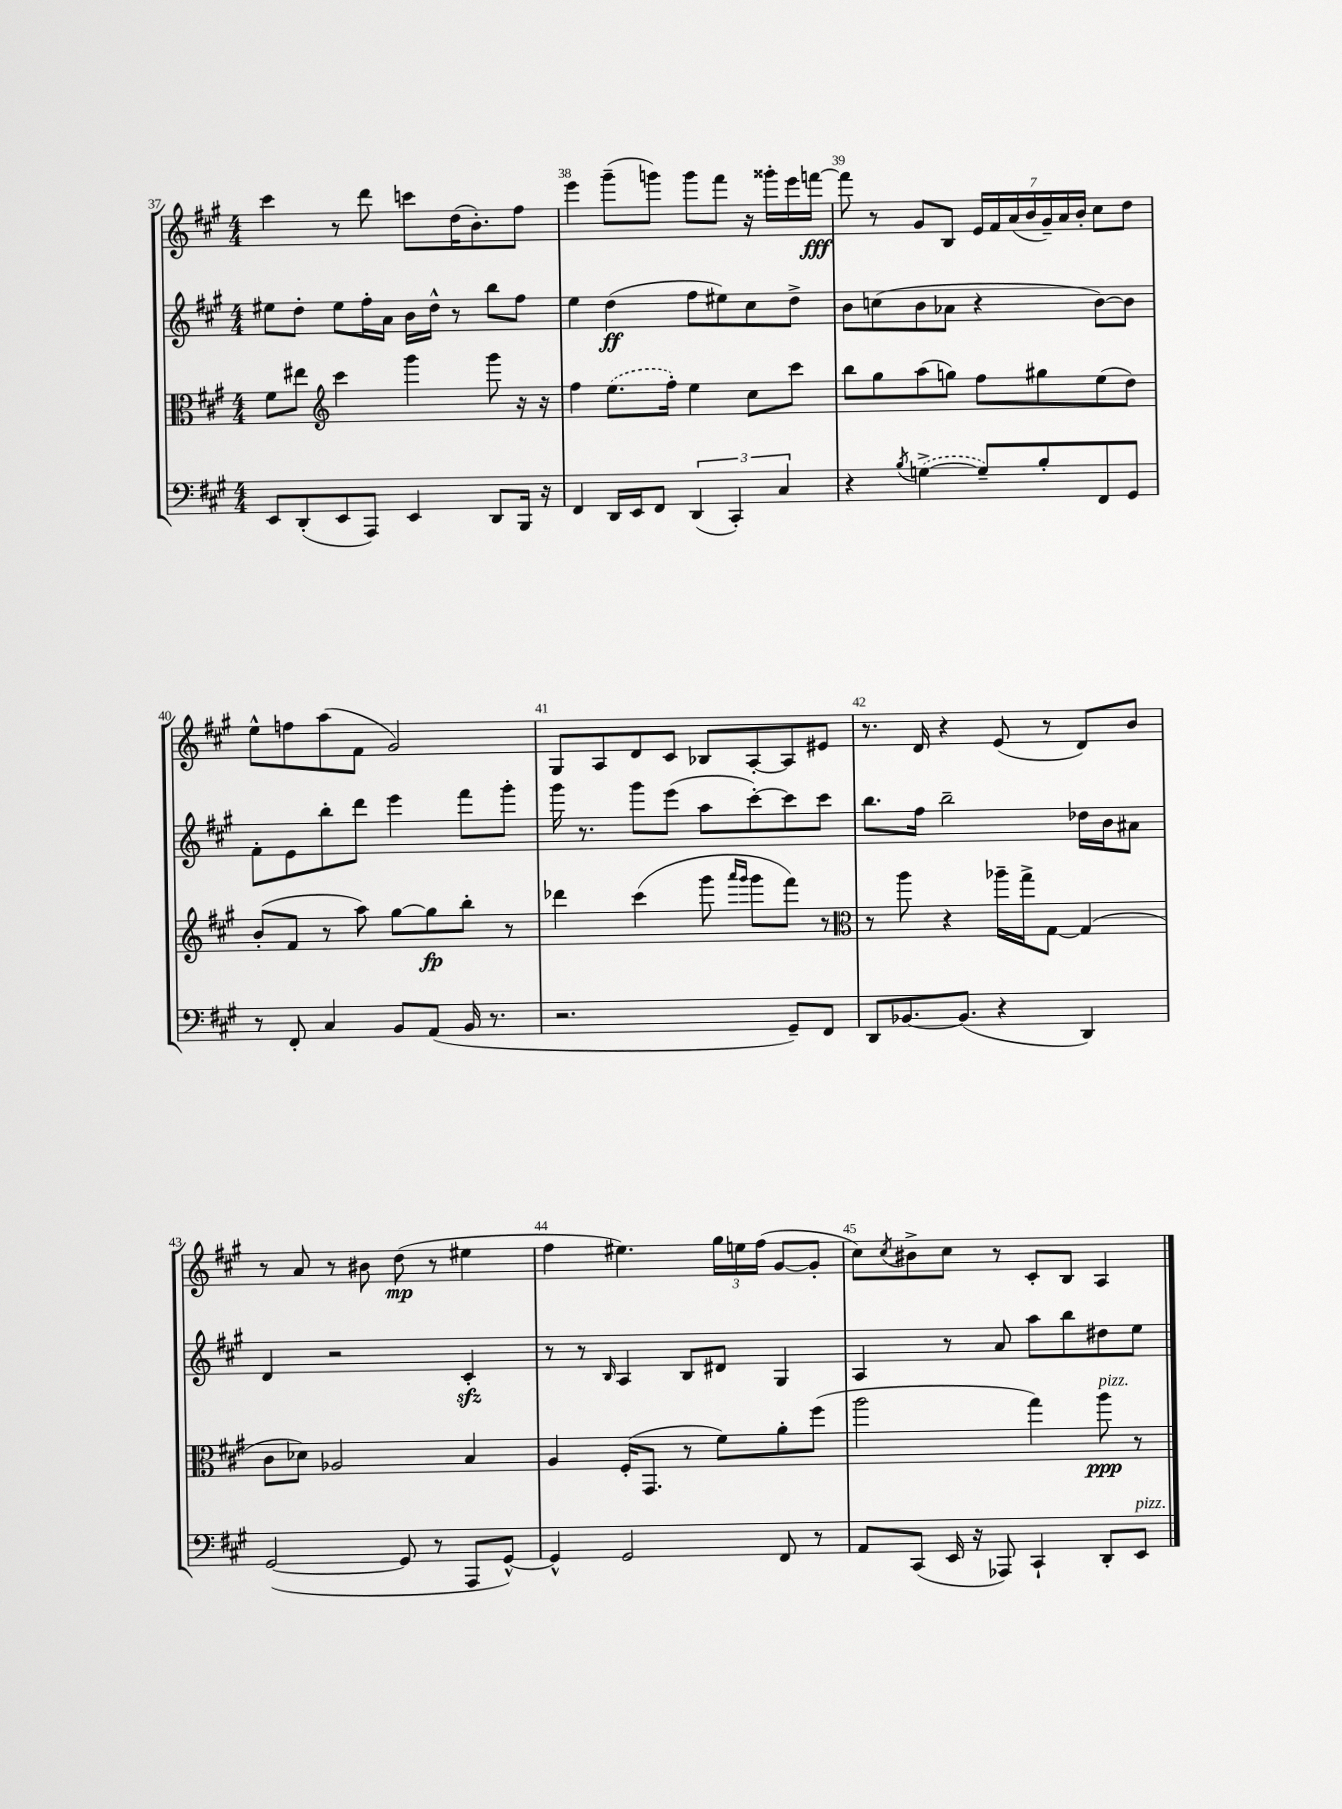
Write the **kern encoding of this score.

**kern	**kern	**kern	**kern
*staff4	*staff3	*staff2	*staff1
*clefF4	*clefC3	*clefG2	*clefG2
*k[f#c#g#]	*k[f#c#g#]	*k[f#c#g#]	*k[f#c#g#]
*M4/4	*M4/4	*M4/4	*M4/4
8EE/L	8f#\L	8ee#\L	4ccc#\
(8DD'/	8ee#\J	8dd'\J	.
*	*clefG2	*	*
8EE/	4ccc#\	8ee#\L	8r
8AAA/J)	.	16ff#'\L	8ddd\
.	.	16a\JJ	.
4EE/	4ggg#\	16b\LL	8ccc\L
.	.	16dd^^\JJ	.
.	.	8r	(16dd\K
.	.	.	8.b'\)
8DD/L	8ggg#\	8bb\L	.
16BBB/Jk	16r	8ff#\J	8ff#\J
16r	16r	.	.
=	=	=	=
4FF#/	4ff#\	4ee\	4eee\
16DD/LL	(8.ee\L	(4dd\	(8ggg#~\L
16EE/J	.	.	.
8FF#/J	.	.	8ggg\J)
.	16ff#'\Jk)	.	.
(6DD/	4ee\	8ff#\L	8ggg\L
.	.	8ee#\)	8fff#\J
6CC#'/)	.	.	.
.	8cc#\L	8cc#\	16r
.	.	.	16ggg##'\LL
6C#/	.	.	.
.	8ccc#\J	8dd^\J	16eee\
.	.	.	[16fff\JJ
=	=	=	=
4r	8bb\L	8b\L	8fff\]
.	8gg#\	(8cc\	8r
8qB/	.	.	.
([4G^\	(8aa\	8b\	8g#/L
.	8gg\J)	8a-\J	8B/J
8G~/]L)	8ff#\L	4r	28e/LL
.	.	.	28f#/
.	.	.	(28a/
.	.	.	28b/
8B'/	8gg#\	.	.
.	.	.	28g#~/)
.	.	.	28a/
.	.	.	28b'/JJ
8FF#/	(8ee\	[8b\L)	8cc#\L
8GG#/J	8dd\J)	8b\]J	8dd\J
=	=	=	=
8r	(8b'/L	8f#'\L	8ee^^\L
8FF#'/	8f#/J	8e\	8ff\
4C#/	8r	8bb'\	(8aa\
.	8aa\)	8ddd\J	8f#\J
8BB/L	[8gg#\L	4eee\	2g#/)
(8AA/J	8gg#\]	.	.
16BB/	8bb'\J	8fff#\L	.
8.r	.	.	.
.	8r	8ggg#'\J	.
=	=	=	=
2.r	4ddd-\	16ggg#\	8G#/L
.	.	8.r	.
.	.	.	8A/
.	(4ccc#\	8ggg#\L	8d/
.	.	(8eee\J	8c#/J
.	8ggg#\	8aa\L	8B-/L
.	16qqaaa/LL	.	.
.	16qqggg#/JJ	.	.
.	8ggg#\L	[8ccc#'\)	[8A'/
8GG#~/L)	8fff#\J)	8ccc#\]	8A/]
8FF#/J	8r	8ccc#\J	8e#/J
=	=	=	=
*	*clefC3	*	*
8DD/L	8r	8.bb\L	8.r
[8.BB-/	8aa\	.	.
.	.	16ff#\Jk	16d/
.	4r	2bb~\	4r
(8.BB-/]J	.	.	.
4r	16aa-~\LL	.	(8e/
.	16gg#^\J	.	.
.	[8G#\J	.	8r
4DD/)	(4G#/]	16dd-\LL	8d/L)
.	.	16b\J	.
.	.	8a#\J	8b/J
=	=	=	=
([2GG#/	8c#\L	4d/	8r
.	8d-\J)	.	8a/
.	2A-/	2r	8r
.	.	.	8b#\
8GG#/]	.	.	(8dd\
8r	.	.	8r
8AAA/L	4B/	4c#'/	4ee#\
[8GG#^^/J)	.	.	.
=	=	=	=
4GG#^^/]	4A/	8r	4ff#\
.	.	8r	.
.	.	16qqB/	.
2GG#/	(16F#'/LK	4A/	4.ee#\)
.	8.GG#/J	.	.
.	8r	8B/L	.
.	8f#\L)	8d#/J	24gg#\LL
.	.	.	24ee\
.	.	.	(24ff#\JJ
8FF#/	8a'\	4G#/	[8g#/L
8r	(8ff#\J	.	8g#'/]J
=	=	=	=
8AA/L	2aa\	4A/	8cc#\L)
.	.	.	8qcc#/
(8CC#/J	.	.	8b#^\
16EE/	.	8r	8cc#\J
16r	.	.	.
8AAA-/)	.	8a/	8r
4CC#`/	4gg#\)	8aa\L	8c#'/L
.	.	8bb\	8B/J
8DD'/L	8aa\	8dd#\	4A/
8EE/J	8r	8ee\J	.
==	==	==	==
*-	*-	*-	*-
